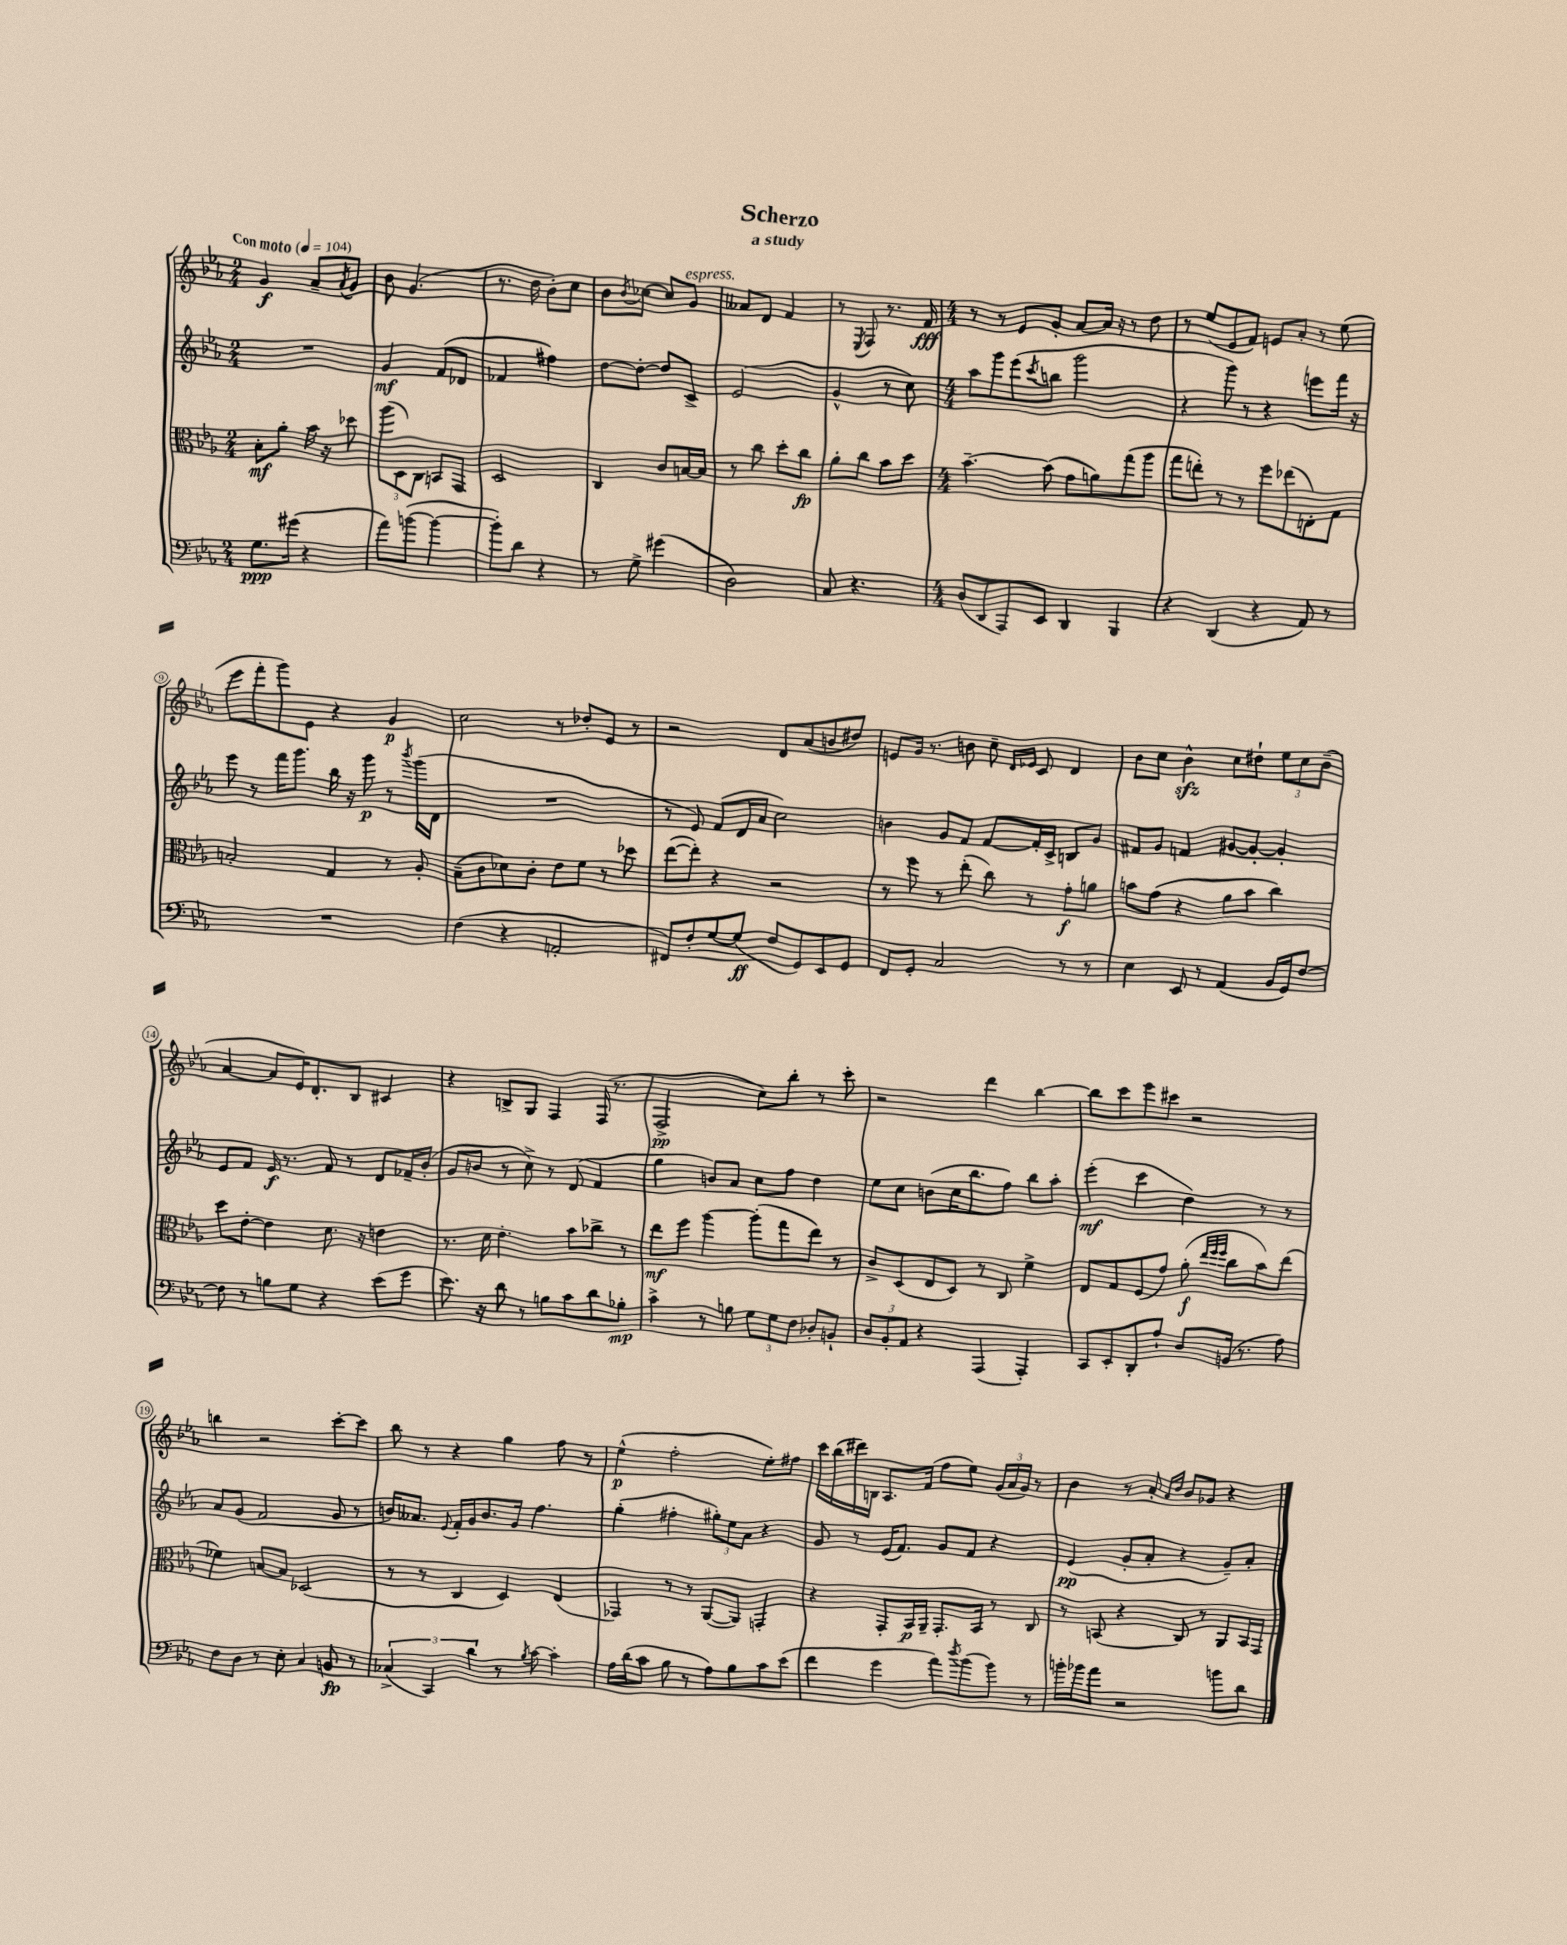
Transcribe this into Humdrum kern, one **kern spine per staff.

**kern	**kern	**kern	**kern
*staff4	*staff3	*staff2	*staff1
*clefF4	*clefC3	*clefG2	*clefG2
*k[b-e-a-]	*k[b-e-a-]	*k[b-e-a-]	*k[b-e-a-]
*M2/4	*M2/4	*M2/4	*M2/4
*MM104	*MM104	*MM104	*MM104
8.G	8B-'	2r	4g
.	8a-'	.	.
(16g#	.	.	.
4r	16b-	.	8a-~
.	16r	.	.
.	.	.	8qa-
.	8dd-	.	8g
=	=	=	=
8a-)	(12aa-	4g	8b-
.	12D)	.	.
([8b	.	.	(4.g
.	12C	.	.
4b_	8BB	(8f	.
.	8GG	8d-	.
=	=	=	=
8b'])	2D	4f-	8.r
8d	.	.	.
.	.	.	16dd
4r	.	4ff#)	8b-')
.	.	.	8cc
=	=	=	=
8r	4C	[8dd	8b-
.	.	.	8qb-
8G^	.	8dd'_	[8cc-
(4g#	8c	8dd]	8cc-]
.	[16B	8c^	8g
.	16B]	.	.
=	=	=	=
2D)	8r	(2e-	8a--
.	8cc	.	8d
.	8dd'	.	4f
.	8cc	.	.
=	=	=	=
8C	8a-'	4g^^	8r
.	.	.	8qE-
4.r	8cc	.	8F
.	8b-	8r	8.r
.	8dd	8cc)	.
.	.	.	16f
=	=	=	=
*M4/4	*M4/4	*M4/4	*M4/4
(8D	[4.b-~	8aa-	8r
8DD	.	8ggg	8r
8AAA-)	.	(8eee-	8e-
.	.	8qccc	.
8EE-	(8b-]	8bb	8g'
4DD	8g	2ggg	[8a-
.	8a)	.	16a-]
.	.	.	16r
4BBB-	(8gg	.	8r
.	8aa-	.	8dd
=	=	=	=
4r	8gg	4r	8r
.	8ee')	.	(8ee-
(4DD	8r	8ggg)	8e-
.	8r	8r	8f)
4r	8ff	4r	8e
.	(8ee-	.	8a-'
8AA-)	8E')	8eee	8r
8r	8G	16fff	(8ee-
.	.	16r	.
=	=	=	=
1r	2B'	8eee-	8eee-
.	.	8r	8fff'
.	.	16fff	8ggg)
.	.	8.ggg	.
.	.	.	8e-
.	4G	16bb-	4r
.	.	16r	.
.	.	8ggg	.
.	8r	8r	4g
.	.	8qbbb-	.
.	8A-'	(16ggg	.
.	.	16d	.
=	=	=	=
(4F	(8B-~	1r	2cc
.	8c	.	.
4r	8d-)	.	.
.	8c'	.	.
2AA'	8e-	.	8r
.	8f	.	8dd-'
.	8r	.	8e-
.	8dd-	.	8r
=	=	=	=
8FF#)	([8ee-	8r	2r
8F'	8ee-'])	8e-)	.
[8G	4r	(8f	.
(8G]	.	16d	.
.	.	16a-	.
8F	2r	2cc)	8d
8GG)	.	.	(8a-
8EE-	.	.	8b
8GG	.	.	8dd#)
=	=	=	=
8FF	8r	4b	8e
8GG'	8ff	.	16g
.	.	.	8.r
2C	8r	8g	.
.	(8ee-'	8f	8b
.	8cc)	[8f	8cc~
.	.	.	16qqd
.	.	.	16qqe-
.	8r	16f']	8c
.	.	16c^	.
8r	8g'	8B	4d
8r	8a	8g	.
=	=	=	=
4E-	8b	8f#	8b-
.	(8g	8g	8cc
8EE-	4r	4f	4b-^^
8r	.	.	.
(4AA-	8a-	[8g#	8cc
.	8b	8g#'_	8dd#`
16BB-	4cc)	4g#']	12ee-
16GG)	.	.	.
.	.	.	12cc
[8F	.	.	.
.	.	.	(12b-~
=	=	=	=
8F]	8dd	8e-	[4a-
8r	[8e-'	8f	.
8B	4e-]	16e-	8a-]
.	.	8.r	.
8G	.	.	16e-)
.	.	.	8.d'
4r	8.d	8f	.
.	.	8r	8B-
.	16r	.	.
(8e-	4e	8d	4c#
8g	.	16f-~	.
.	.	(16b-'	.
=	=	=	=
8.e-)	8.r	8g	4r
.	.	8b	.
16r	16d	.	.
8d	4.e-'	8r	8B^
8r	.	8cc^)	8G
8B	.	8r	4F
8c	8b-	(8d	.
8d	8cc-^	4f	(16F
.	.	.	8.r
8B-'	8r	.	.
=	=	=	=
4c^	8ee-	4gg	2F^
.	8ff	.	.
8r	[4aa-	8b)	.
8B	.	8a-	.
12G	(8aa-']	8cc	8cc)
12G	.	.	.
.	8gg	8ff	8bb-'
12F	.	.	.
8D-'	8ee-)	4dd	8r
8BB`	8r	.	8ccc'
=	=	=	=
12D	8c^	8ee-	2r
12BB-'	.	.	.
.	(8D	8cc	.
12AA-	.	.	.
4r	8E-	(8b	.
.	8D)	16cc	.
.	.	8.bb-	.
(4AAA-	8r	.	4ddd
.	8C	8ff)	.
4AAA-')	4f^	8bb-	[4bb-
.	.	8aa-'	.
=	=	=	=
8CC	8E-	(4eee-'	8bb-]
8EE-'	8G	.	8ccc
8DD'	(8F	4ccc	8eee-
8A-`	8g)	.	8ccc#
8D	(8a-'	4dd)	2r
.	32qqee-	.	.
.	32qqff	.	.
.	32qqff	.	.
(16BB	8cc	.	.
8.r	.	.	.
.	8b-)	8r	.
8A-)	(8ee-	8r	.
=	=	=	=
8F	4f-)	8a-	4bb
8D	.	(8g	.
8r	[8B	2f	2r
8E-'	8B]	.	.
4C	(2D-	.	.
8BB	.	8g	[8ccc'
8r	.	8r	8ccc]
=	=	=	=
(6C-^	8r	16b)	8bb-
.	.	8.a--	.
.	8r	.	8r
6CC)	.	.	.
.	.	8qqe-	.
.	4C	16f'	4r
.	.	16g	.
6d	.	.	.
.	.	8.b	.
8r	4D)	.	4gg
.	.	16g	.
8qB-	.	.	.
[8c	.	4.ff	.
4c']	(4E-	.	8ff
.	.	.	8r
=	=	=	=
16A-	4GG-)	(4gg'	(4ee-^^
(16d	.	.	.
8c	.	.	.
8B-	8r	4ff#'	2ff'
8r	8r	.	.
8A-)	([8AA-	12gg#')	.
.	.	12ee-	.
8B-	8AA-])	.	.
.	.	12a-	.
8c	4GG'	4r	8ee-')
(8e-	.	.	8ff#
=	=	=	=
4f	4r	8g	16ccc
.	.	.	(16bb-
.	.	8r	16ddd#)
.	.	.	16B
4g	8GG'	(16e-	8.A-
.	.	8.f)	.
.	16BB-	.	.
.	16AA-~	.	(16f
8a-)	8.GG'	8g	8ff
8qdd	.	.	.
(8b-	.	8f	8ee-)
.	16BB-	.	.
8b-)	8r	4r	(24g
.	.	.	24a-
.	.	.	24g)
8r	8C	.	8r
=	=	=	=
16b'	8r	(4e-	4b-
16b-	.	.	.
8a-	(8BB	.	.
2r	4r	8g'	8r
.	.	8a-'	8a-'
.	.	.	16qqa-
.	.	.	16qqdd
.	8C)	4r	8b-
.	8r	.	8g-
8b	8AA-	8g~)	4r
8d	16BB	8a-'	.
.	16GG	.	.
==	==	==	==
*-	*-	*-	*-
